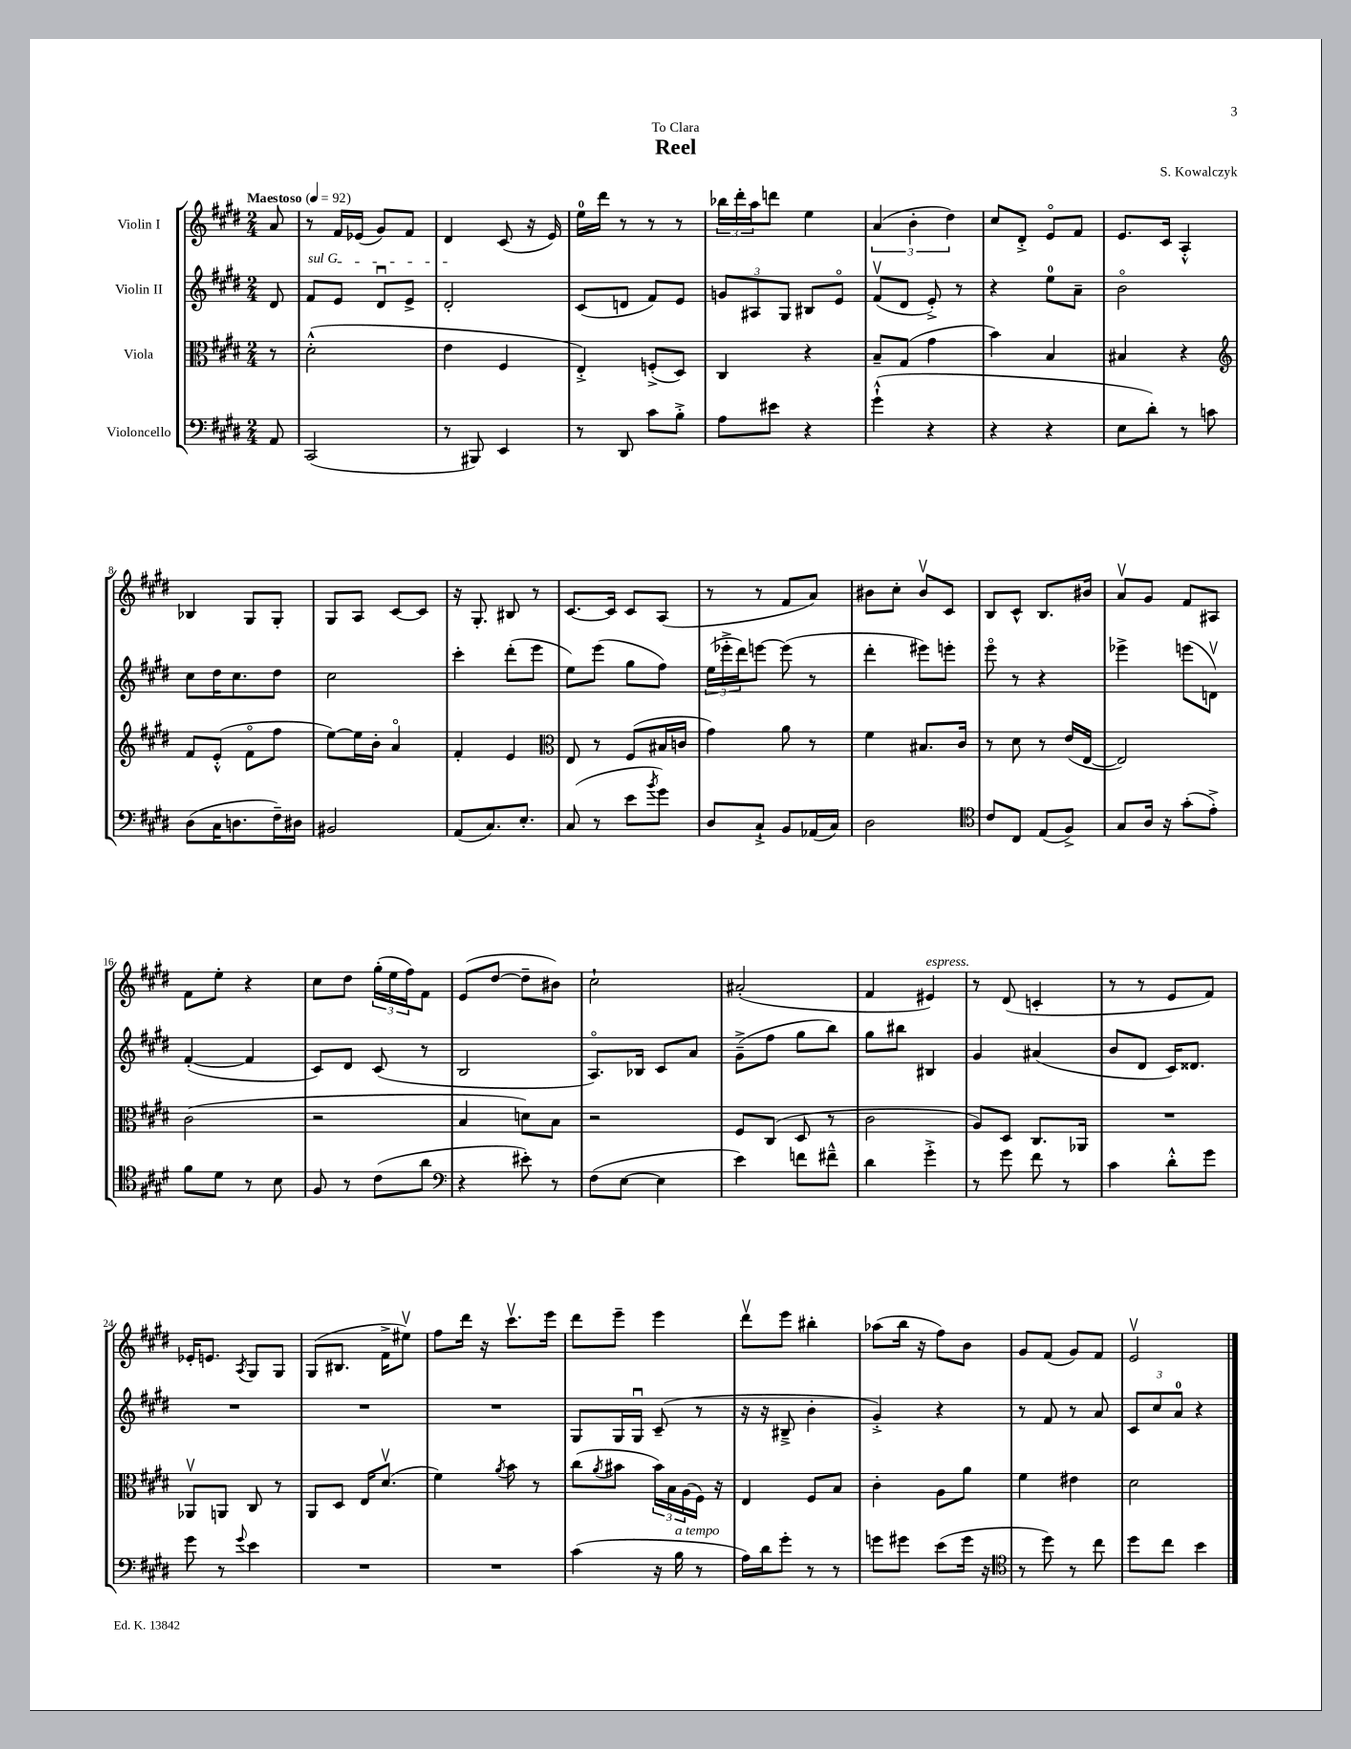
\header { title = "Reel" composer = "S. Kowalczyk" dedication = "To Clara" }
<<
\new StaffGroup <<
\new Staff = "s0" \with { instrumentName = "Violin I" } {
    \clef treble \key e \major \numericTimeSignature \time 2/4 \partial 8 \tempo "Maestoso" 4 = 92
    a'8 |
    r8 fis'16 ees'16( gis'8) fis'8 |
    dis'4 cis'8( r16 e'16) |
    e''16-0 dis'''16 r8 r8 r8 |
    \tuplet 3/2 { bes''16 dis'''16-. a''16 } d'''8 e''4 |
    \tuplet 3/2 { a'4( b'4-. dis''4) } |
    cis''8 dis'8-.-> e'8\flageolet fis'8 |
    e'8. cis'16 a4-.-^ |
    bes4 gis8 gis8-. |
    gis8 a8 cis'8~ cis'8 |
    r16 gis8.-. bis8 r8 |
    cis'8.~ cis'16 cis'8 a8( |
    r8 r8 fis'8 a'8) |
    bis'8 cis''8-. bis'8\upbow cis'8 |
    b8 cis'8-^ b8. bis'16 |
    a'8\upbow gis'8 fis'8 ais8 |
    fis'8 e''8-. r4 |
    cis''8 dis''8 \tuplet 3/2 { gis''16-.( e''16 fis''16) } fis'8 |
    e'8( dis''8~ dis''8-- bis'8) |
    cis''2-! |
    ais'2-.( |
    fis'4 eis'4^\markup { \italic "espress." }) |
    r8 dis'8( c'4-. |
    r8 r8 e'8 fis'8) |
    ees'16-. e'8. \acciaccatura { a8 } gis8 gis8 |
    gis8( bis8. fis'16-> eis''8\upbow) |
    fis''8 dis'''16 r16 cis'''8.\upbow e'''16 |
    dis'''8 e'''8-- e'''4 |
    dis'''8\upbow e'''8 bis''4-. |
    aes''8( b''16 r16 fis''8) b'8 |
    gis'8 fis'8( gis'8) fis'8 |
    e'2\upbow \bar "|." |
}
\new Staff = "s1" \with { instrumentName = "Violin II" } {
    \clef treble \key e \major \numericTimeSignature \time 2/4 \partial 8
    dis'8 |
    \once \override TextSpanner.bound-details.left.text = \markup { \italic "sul G" } fis'8\startTextSpan e'8 dis'8\downbow e'8-> |
    dis'2-.\stopTextSpan |
    cis'8( d'8 fis'8) e'8 |
    \tuplet 3/2 { g'8 ais8 gis8 } bis8 e'8\flageolet |
    fis'8\upbow( dis'8 e'8-.->) r8 |
    r4 e''8-0 a'8-- |
    b'2\flageolet |
    cis''8 dis''16 cis''8. dis''8 |
    cis''2 |
    cis'''4-. dis'''8-.( e'''8 |
    e''8) e'''8( gis''8 fis''8) |
    \tuplet 3/2 { e''16( ees'''16-.-> dis'''16) } e'''8~ e'''8( r8 |
    dis'''4-. eis'''8) e'''8-. |
    e'''8\flageolet r8 r4 |
    ees'''4-> e'''8( d'8\upbow) |
    fis'4~-.( fis'4 |
    cis'8) dis'8 cis'8( r8 |
    b2 |
    a8.\flageolet) bes16 cis'8 a'8 |
    gis'8--->( fis''8 gis''8 b''8) |
    gis''8 bis''8 bis4 |
    gis'4 ais'4( |
    b'8 dis'8 cis'16) disis'8. |
    R2 |
    R2 |
    R2 |
    gis8 gis16 gis16\downbow cis'8--( r8 |
    r16 r16 bis8---> b'4-. |
    gis'4-.->) r4 |
    r8 fis'8 r8 a'8 |
    \tuplet 3/2 { cis'8 cis''8 a'8-0 } r4 \bar "|." |
}
\new Staff = "s2" \with { instrumentName = "Viola" } {
    \clef alto \key e \major \numericTimeSignature \time 2/4 \partial 8
    r8 |
    dis'2-.-^( |
    e'4 fis4 |
    e4-.->) f8-.->( dis8) |
    cis4 r4 |
    b8-- gis8( gis'4 |
    b'4) b4 |
    bis4 r4 |
    \clef treble fis'8 e'8-.-^( fis'8\flageolet fis''8 |
    e''8~) e''16 b'16-. a'4\flageolet |
    fis'4-. e'4 |
    \clef alto e8 r8 fis8( bis16 c'16 |
    gis'4) a'8 r8 |
    fis'4 bis8. cis'16 |
    r8 dis'8 r8 e'16( e16~ |
    e2) |
    cis'2( |
    r2 |
    b4 d'8) b8 |
    r2 |
    fis8 cis8( dis8 r8 |
    cis'2 |
    a8) dis8 cis8. aes,16 |
    R2 |
    aes,8\upbow a,8 cis8 r8 |
    a,8 dis8 e16 dis'8.\upbow( |
    fis'4) \acciaccatura { a'8 } b'8 r8 |
    cis''8( \acciaccatura { a'8 } bis'8 \tuplet 3/2 { bis'16) b16 a16( } fis16) r16 |
    e4 fis8 b8 |
    cis'4-. a8 a'8 |
    fis'4 eis'4 |
    dis'2 \bar "|." |
}
\new Staff = "s3" \with { instrumentName = "Violoncello" } {
    \clef bass \key e \major \numericTimeSignature \time 2/4 \partial 8
    a,8 |
    cis,2( |
    r8 bis,,8) e,4 |
    r8 dis,8 cis'8 b8-.-> |
    a8 eis'8 r4 |
    gis'4-!-^( r4 |
    r4 r4 |
    e8 dis'8-.) r8 c'8 |
    dis8( cis16 d8. fis16--) dis16 |
    bis,2 |
    a,8( cis8.) e8.-. |
    cis8( r8 e'8 \acciaccatura { b'8 } gis'8) |
    dis8 cis8-!-> b,8 aes,16( cis16) |
    dis2 |
    \clef tenor cis'8 cis8 e8( fis8->) |
    gis8 a16 r16 gis'8-.( e'8-.->) |
    fis'8 dis'8 r8 b8 |
    fis8 r8 cis'8( a'8 |
    \clef bass r4 eis'8-.) r8 |
    fis8( e8~ e4 |
    e'4) f'8 fis'8---^ |
    dis'4 gis'4-.-> |
    r8 gis'8 fis'8 r8 |
    cis'4 dis'8-.-^ gis'8 |
    gis'8 r8 \appoggiatura { gis'8 } e'4 |
    R2 |
    R2 |
    cis'4( r16 b16^\markup { \italic "a tempo" } r8 |
    a16) dis'16 gis'8-. r8 r8 |
    g'8 gis'8 e'8( gis'16 r16 |
    \clef tenor r8 dis''8) r8 cis''8 |
    dis''8 cis''8 b'4 \bar "|." |
}
>>
>>
